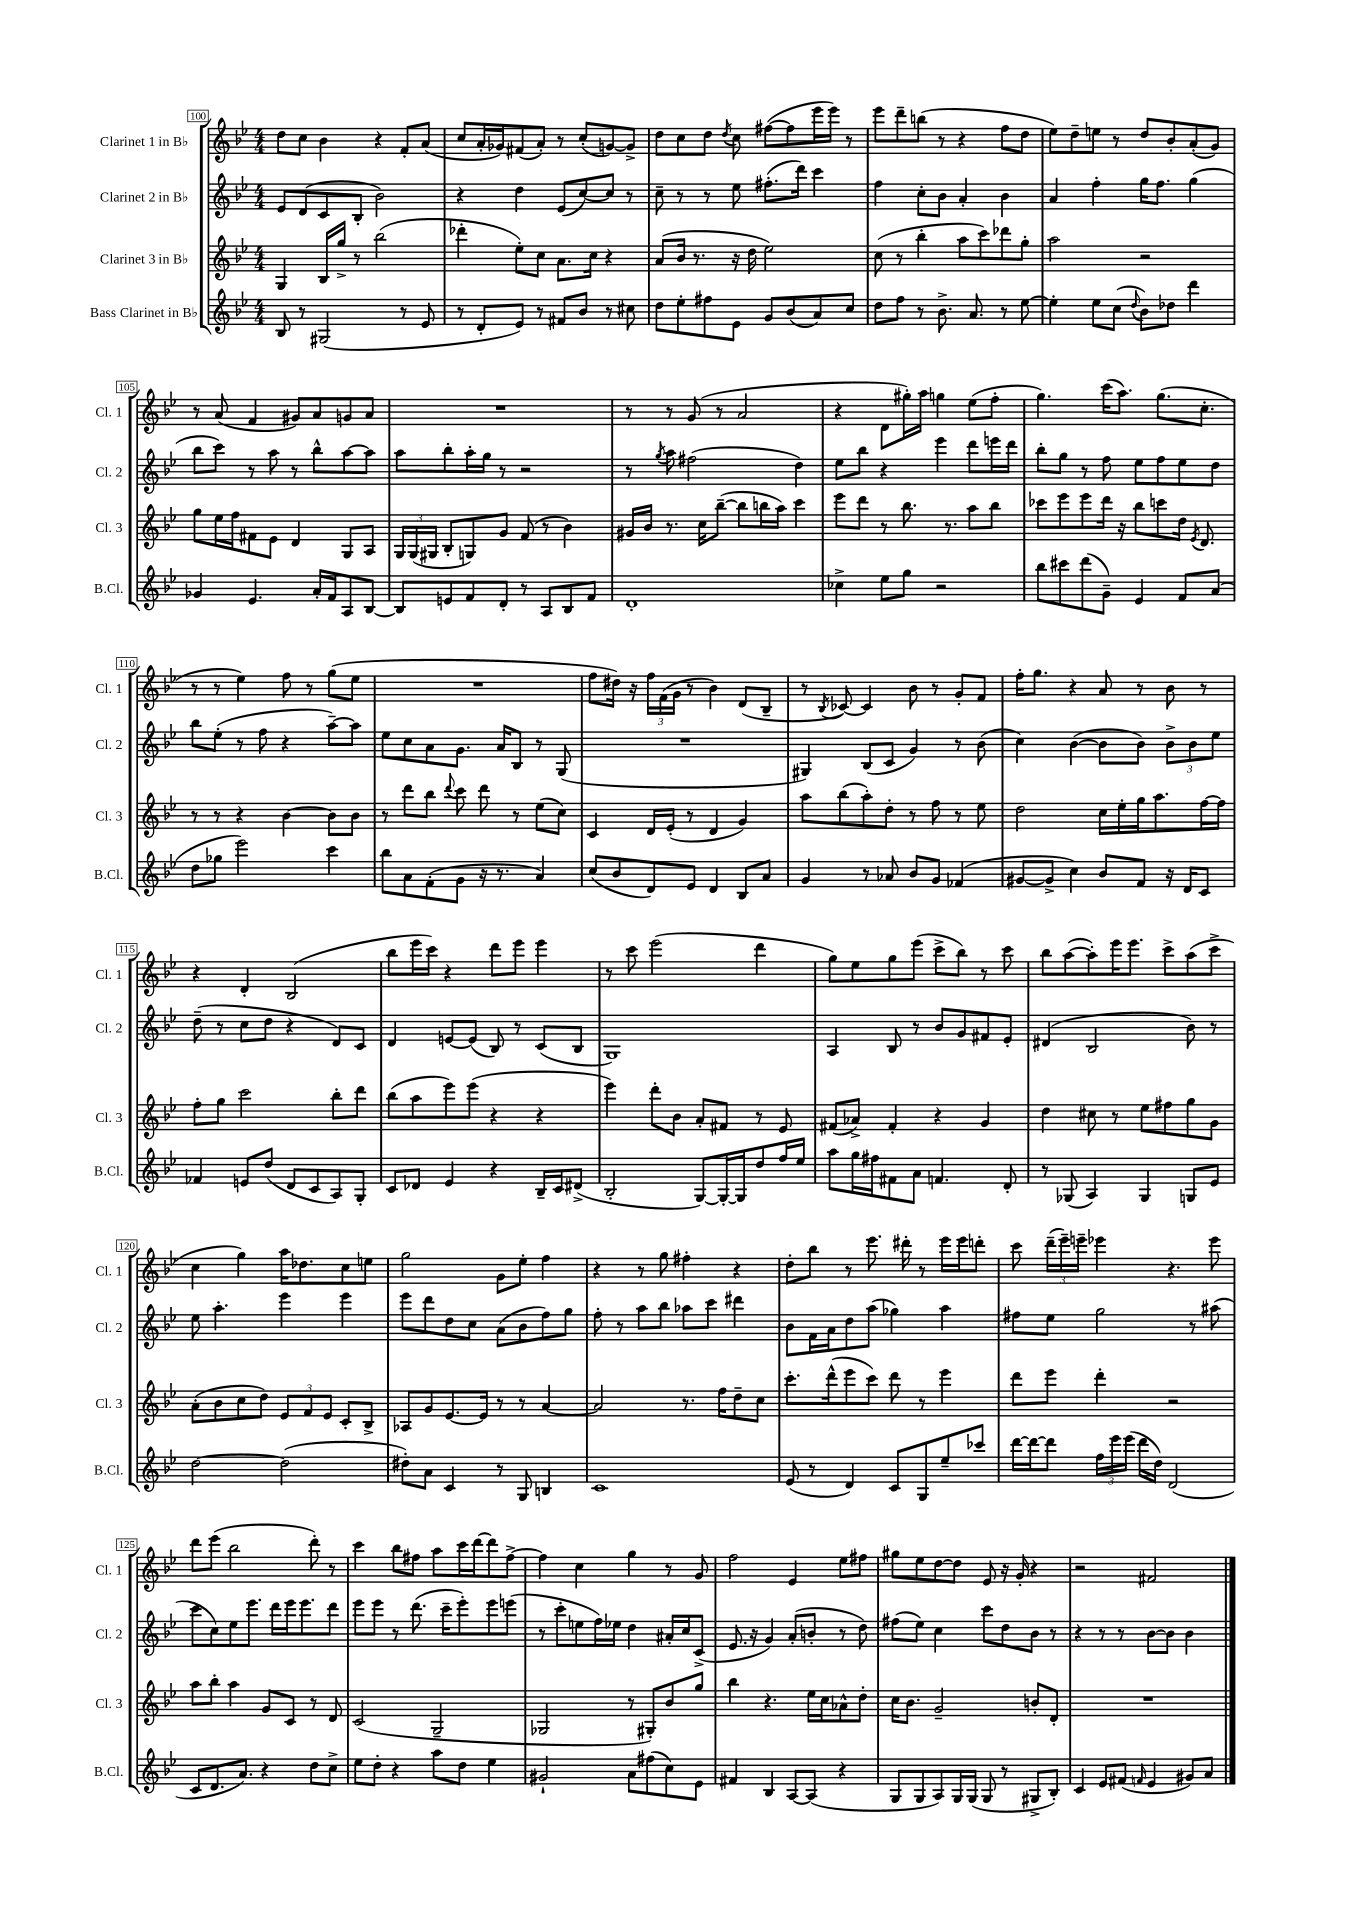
<<
\new StaffGroup <<
\new Staff = "s0" \with { instrumentName = "Clarinet 1 in Bb" shortInstrumentName = "Cl. 1" } {
    \clef treble \key bes \major \numericTimeSignature \time 4/4
    \autoBeamOff d''8[ c''8] bes'4 r4 f'8[-. a'8]( |
    c''8[ a'16-. ges'16) fis'8( a'8]-.) r8 c''8[-.( g'8~) g'8]-> |
    d''8[ c''8 d''8] \acciaccatura { d''8 } c''8 fis''8[~( fis''8 ees'''16 ees'''16]) r8 |
    ees'''8[ d'''8-- b''8]( r8 r4 f''8[ d''8] |
    ees''8[) d''8-- e''8] r8 d''8[ bes'8-. a'8-.( g'8]) |
    r8 a'8( f'4 gis'8[) a'8 g'8 a'8] |
    R1 |
    r8 r8 g'8( r8 a'2 |
    r4 d'8[ gis''16-.) a''16] g''4 ees''8[( f''8]-. |
    g''4.) c'''16[( a''8.]) g''8.[( c''8.]-. |
    r8 r8 ees''4) f''8 r8 g''8[( ees''8] |
    R1 |
    f''8[ dis''16]) r16 \tuplet 3/2 { f''16[ f'16( g'16] } r8 bes'4) d'8[( bes8]-- |
    r8 \acciaccatura { bes8 } ces'8~) ces'4 bes'8 r8 g'8[-. f'8] |
    f''16[-. g''8.] r4 a'8 r8 bes'8 r8 |
    r4 d'4-. bes2( |
    bes''8[ ees'''16 c'''16]) r4 d'''8[ ees'''8] ees'''4 |
    r8 c'''8 ees'''2( d'''4 |
    g''8[) ees''8 g''8 ees'''8]( c'''8[-> bes''8]) r8 c'''8 |
    bes''8[ a''8~( a''8-.) ees'''16 ees'''8.] c'''8[-> a''8( c'''8]-> |
    c''4 g''4) a''16[ des''8. c''8 e''8] |
    g''2 g'8[ ees''8]-. f''4 |
    r4 r8 g''8 fis''4-. r4 |
    d''8[-. bes''8] r8 ees'''8. dis'''16-. r8 ees'''16[ ees'''16 d'''8]-. |
    c'''8 \tuplet 3/2 { d'''16[--( ees'''16--) e'''16]-- } ees'''4 r4. ees'''8 |
    d'''8[ ees'''8]( bes''2 d'''8-.) r8 |
    c'''4 bes''8[ fis''8] a''8[ c'''16 d'''16~ d'''8 fis''8]~-> |
    fis''4 c''4 g''4 r8 g'8 |
    f''2 ees'4 ees''8[ fis''8] |
    gis''8[ ees''8 d''8~ d''8] ees'8 r16 g'16-. r4 |
    r2 fis'2 \bar "|." |
}
\new Staff = "s1" \with { instrumentName = "Clarinet 2 in Bb" shortInstrumentName = "Cl. 2" } {
    \clef treble \key bes \major \numericTimeSignature \time 4/4
    \autoBeamOff ees'8[ d'8( c'8 bes8]-. bes'2) |
    r4 d''4 ees'8[( c''8~) c''8] r8 |
    c''8-- r8 r8 ees''8 fis''8.[-.( d'''16]) c'''4 |
    f''4 c''8[-. bes'8] a'4-. bes'4 |
    a'4 f''4-. g''16[ f''8.] g''4( |
    bes''8[ c'''8]) r8 a''8 r8 bes''8[-^ a''8~ a''8] |
    a''8[ bes''8-. a''16-. g''16] r8 r2 |
    r8 \acciaccatura { g''8 } a''8 fis''2( d''4) |
    ees''8[ bes''8] r4 ees'''4 d'''8[ e'''16 d'''16] |
    bes''8[-. g''8] r8 f''8 ees''8[ f''8 ees''8 d''8] |
    bes''8[ ees''8]-.( r8 f''8 r4 a''8[~--) a''8] |
    ees''8[ c''8 a'8 g'8.] a'16[ bes8] r8 g8( |
    R1 |
    gis4) bes8[( c'8] g'4) r8 bes'8( |
    c''4) bes'4~( bes'8[ bes'8]) \tuplet 3/2 { bes'8[-> bes'8 ees''8] } |
    d''8--( r8 c''8[ d''8] r4 d'8[) c'8] |
    d'4 e'8[~ e'8]( bes8) r8 c'8[( bes8] |
    g1) |
    a4 bes8 r8 bes'8[ g'8 fis'8 ees'8]-. |
    dis'4( bes2 bes'8) r8 |
    ees''8 a''4.-. ees'''4 ees'''4 |
    ees'''8[ d'''8 d''8 c''8] a'8[( bes'8 f''8) g''8] |
    f''8-. r8 a''8[ bes''8] aes''8[ c'''8] dis'''4 |
    bes'8[ f'16 a'16 d''8 a''8]( ges''4) a''4 |
    fis''8[ ees''8] g''2 r8 ais''8( |
    c'''8[ c''8) ees''8 ees'''8.] d'''16[ ees'''16 ees'''8. d'''8] |
    ees'''8[ ees'''8] r8 d'''8.( c'''16[-- ees'''8-.) ees'''8 e'''8]( |
    r8 c'''8[-. e''8 f''16) ees''16] d''4 ais'16[-. c''16 c'8]->( |
    ees'8. r16 g'4) a'8[-.( b'8]-. r8 d''8) |
    fis''8[( ees''8]) c''4 c'''8[ d''8 bes'8] r8 |
    r4 r8 r8 bes'8[~ bes'8] bes'4 \bar "|." |
}
\new Staff = "s2" \with { instrumentName = "Clarinet 3 in Bb" shortInstrumentName = "Cl. 3" } {
    \clef treble \key bes \major \numericTimeSignature \time 4/4
    \autoBeamOff g4 bes16[ g''16]-> r8 bes''2( |
    des'''4-. ees''8[-.) c''8] a'8.[ c''16] r4 |
    a'8[( bes'16] r8. r16 d''16 ees''2) |
    c''8( r8 bes''4-. a''8[ c'''8) des'''8 g''8]-. |
    a''2 r2 |
    g''8[ ees''16 f''16 fis'8 ees'8] d'4 g8[ a8] |
    \tuplet 3/2 { g16[ g16( gis16] } bes8[-. g8) g'8] f'8( r8 bes'4) |
    gis'16[ bes'16] r8. c''16[ bes''8]~--( bes''8[ b''16 a''16]) c'''4 |
    ees'''8[ d'''8] r8 bes''8. r8. a''8[ bes''8] |
    ces'''8[ ees'''8 ees'''8 d'''16] r16 bes''8[ c'''8 d''16] \acciaccatura { ees'8 } d'8. |
    r8 r8 r4 bes'4~ bes'8[ bes'8] |
    r8 d'''8[ bes''8] \appoggiatura { d'''8 } c'''8 d'''8 r8 ees''8[( c''8]) |
    c'4 d'16[ ees'16]-.( r8 d'4 g'4) |
    a''8[ bes''8( a''8-.) d''8]-. r8 f''8 r8 ees''8 |
    d''2 c''16[ ees''16-. g''16 a''8. f''16~ f''16] |
    f''8[-. g''8] c'''2 bes''8[-. d'''8] |
    bes''8[( a''8 ees'''8) ees'''8]( r4 r4 |
    ees'''4) d'''8[-. bes'8] a'8[-. fis'8] r8 ees'8 |
    fis'8[( aes'8]->) fis'4-. r4 g'4 |
    d''4 cis''8 r8 ees''8[ fis''8 g''8 g'8] |
    a'8[-.( bes'8 c''8 d''8]) \tuplet 3/2 { ees'8[ f'8 ees'8] } c'8[-. bes8]-> |
    aes8[ g'8 ees'8.~ ees'16] r8 r8 a'4~ |
    a'2 r8. f''16[ d''8-- c''8] |
    c'''8.[-. d'''16-^( ees'''8 c'''8]) d'''8 r8 ees'''4 |
    d'''8[ ees'''8] d'''4-. r2 |
    a''8[ bes''8]-. a''4 g'8[ c'8] r8 d'8 |
    c'2( g2-- |
    ges2 r8 gis8[-.) bes'8 g''8] |
    bes''4 r4. ees''16[ c''16 aes'8-^ d''8]-. |
    c''16[ bes'8.] g'2-- b'8[-. d'8]-. |
    R1 \bar "|." |
}
\new Staff = "s3" \with { instrumentName = "Bass Clarinet in Bb" shortInstrumentName = "B.Cl." } {
    \clef treble \key bes \major \numericTimeSignature \time 4/4
    \autoBeamOff bes8 r8 gis2( r8 ees'8 |
    r8 d'8[-. ees'8]) r8 fis'8[ bes'8] r8 cis''8 |
    d''8[ ees''8-. fis''8 ees'8] g'8[ bes'8( a'8) c''8] |
    d''8[ f''8] r8 bes'8.-> a'8. r8 ees''8~ |
    ees''4-. ees''8[ c''8]( \appoggiatura { d''8 } bes'8[) des''8] d'''4 |
    ges'4 ees'4. a'16[-. f'16 a8 bes8]~ |
    bes8[ e'8 f'8 d'8]-. r8 a8[ bes8 f'8] |
    d'1-. |
    ces''4-> ees''8[ g''8] r2 |
    bes''8[ cis'''8 d'''8( g'8]--) ees'4 f'8[ a'8]( |
    d''8[ ges''8] ees'''2) c'''4 |
    bes''8[ a'8 f'8-.( g'8] r16 r8. a'4) |
    c''8[( bes'8 d'8) ees'8] d'4 bes8[ a'8] |
    g'4 r8 aes'8 bes'8[ g'8] fes'4( |
    gis'8[~ gis'8]-> c''4) bes'8[ f'8] r16 d'16[ c'8] |
    fes'4 e'8[ d''8]( d'8[ c'8 a8) g8]-. |
    c'8[ des'8] ees'4 r4 bes16[-- c'16 dis'8]->( |
    bes2-. g8[~) g16~-. g16 d''8 f''16 ees''16] |
    a''8[ g''16 fis''16 fis'8 a'8] f'4. d'8-. |
    r8 ges8( a4) ges4 g8[ ees'8] |
    d''2~ d''2( |
    dis''8[-.) a'8] c'4 r8 g8 b4 |
    c'1 |
    ees'8( r8 d'4) c'8[ g8 ees''8-- ces'''8] |
    d'''16[~ d'''16~ d'''8] \tuplet 3/2 { f''16[ ees'''16 ees'''16]( } d'''16[ d''16]) d'2( |
    c'8[ d'8. a'8.]) r4 d''8[ c''8]-> |
    ees''8[ d''8]-. r4 a''8[ d''8] ees''4 |
    gis'2-! a'8[ fis''8( c''8) ees'8] |
    fis'4 bes4 a8[~ a8]( r4 |
    g8[ g8 a8) g16 g16]( g8 r8 gis8[-> bes8]-.) |
    c'4 ees'8[ fis'8]( \grace { f'16 } ees'4 gis'8[) a'8] \bar "|." |
}
>>
>>
\layout { \context { \Score currentBarNumber = #100 \override BarNumber.stencil = #(make-stencil-boxer 0.1 0.3 ly:text-interface::print) } }
